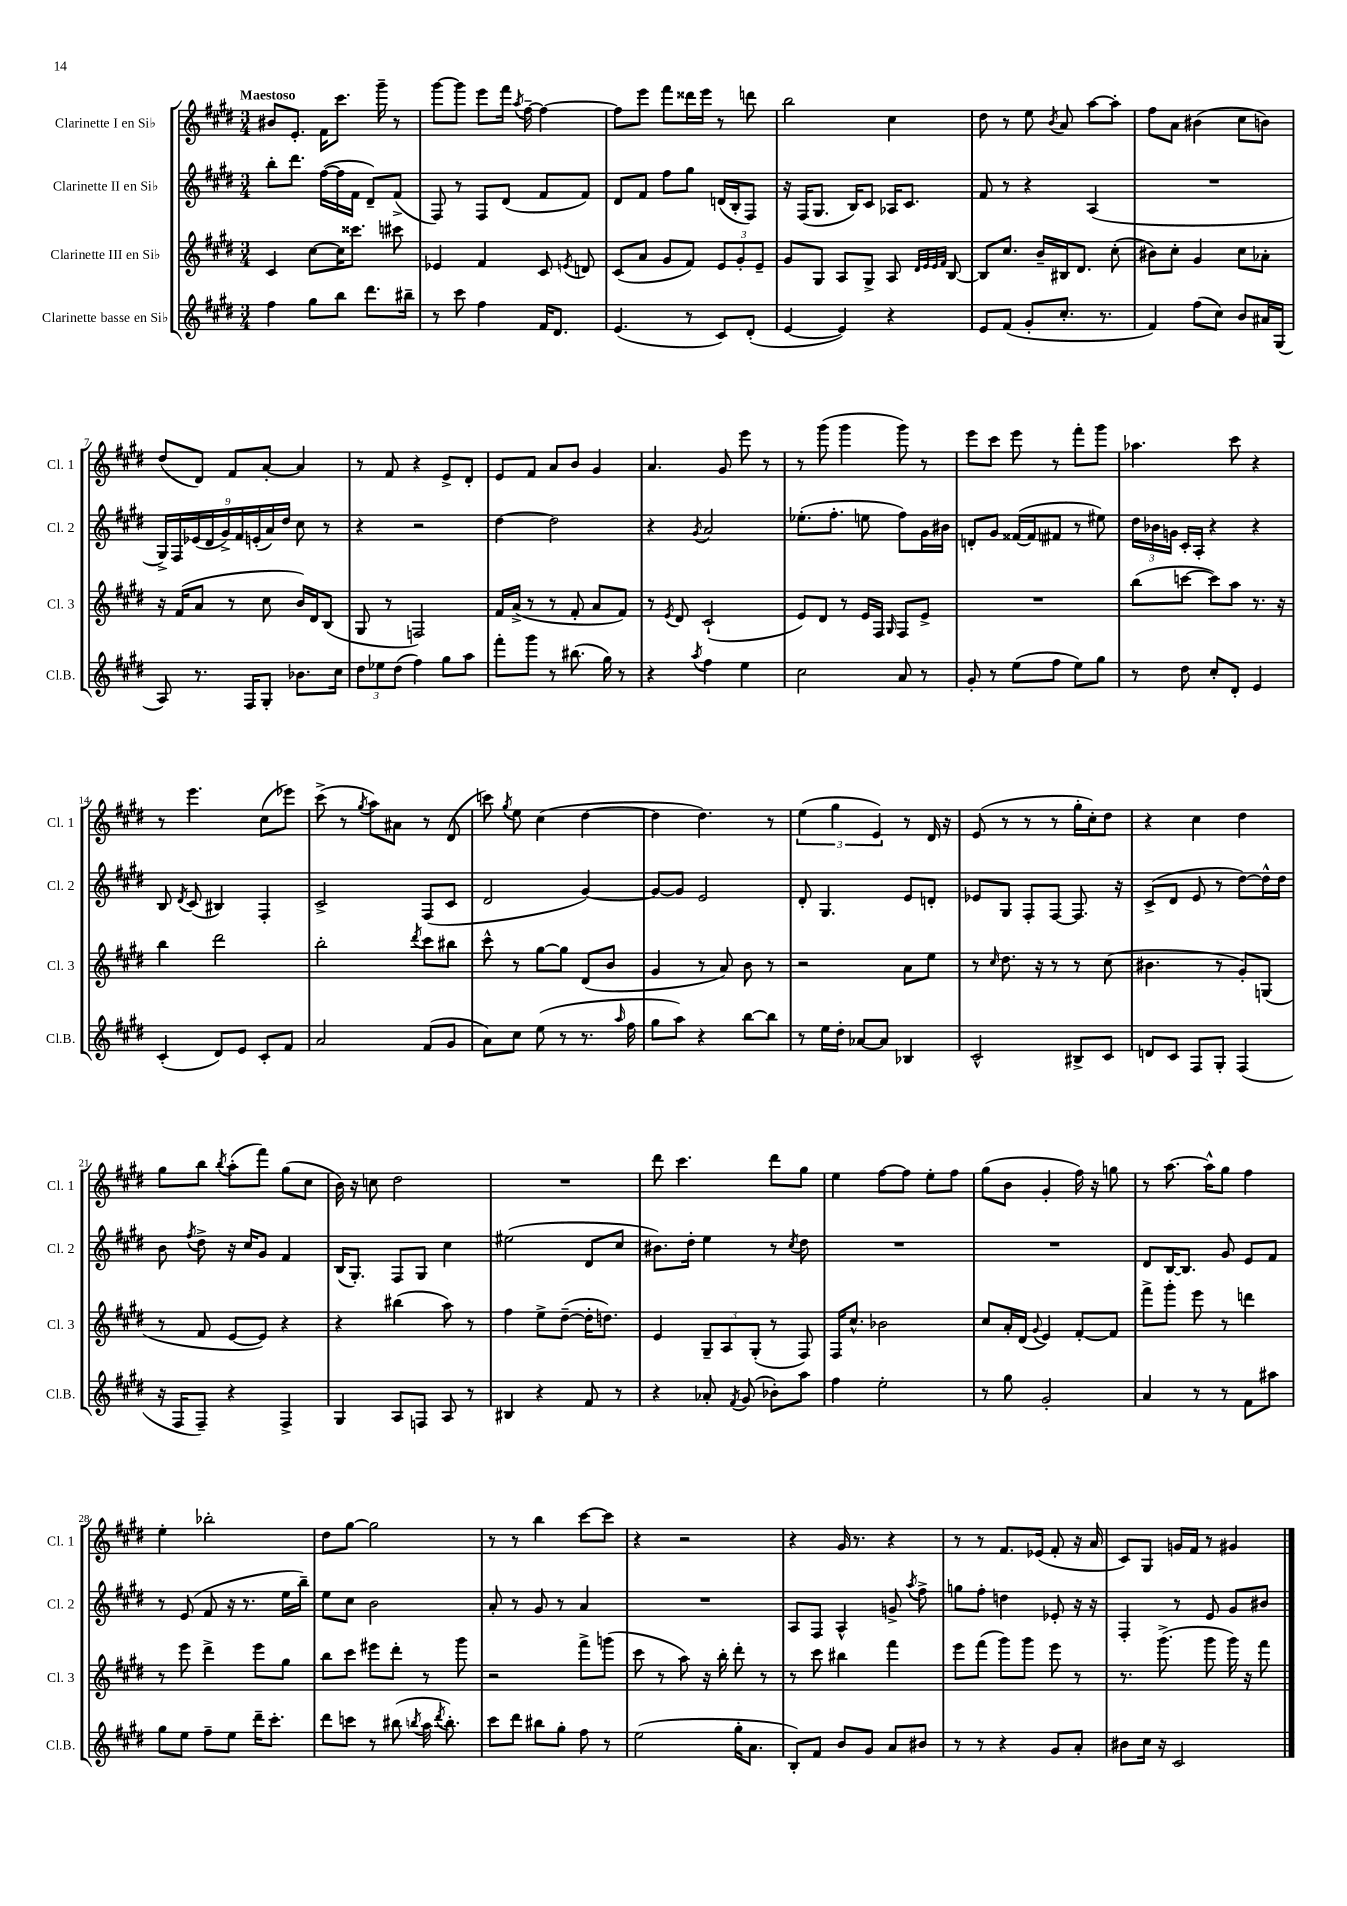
<<
\new StaffGroup <<
\new Staff = "s0" \with { instrumentName = "Clarinette I en Sib" shortInstrumentName = "Cl. 1" } {
    \clef treble \key e \major \numericTimeSignature \time 3/4 \tempo "Maestoso"
    \autoBeamOff bis'8[ e'8.]-. fis'16[ cis'''8.] gis'''16-- r8 |
    gis'''8[~ gis'''8] e'''8[ fis'''16] \acciaccatura { a''8 } fis''16~-- fis''4~ |
    fis''8[ e'''8] fis'''8[ disis'''16 e'''16] r8 d'''8 |
    b''2 cis''4 |
    dis''8 r8 e''8 \acciaccatura { b'8 } a'8 a''8[~ a''8]-. |
    fis''8[ a'8] bis'4( cis''8[ b'8]) |
    dis''8[( dis'8]) fis'8[ a'8]~-. a'4 |
    r8 fis'8 r4 e'8[-> dis'8]-. |
    e'8[ fis'8] a'8[ b'8] gis'4 |
    a'4. gis'8 e'''8 r8 |
    r8 gis'''8( gis'''4 gis'''8) r8 |
    e'''8[ cis'''8] e'''8 r8 fis'''8[-. gis'''8] |
    aes''4. cis'''8 r4 |
    r8 e'''4. cis''8[( ees'''8]) |
    cis'''8->( r8 \acciaccatura { gis''8 } a''8[) ais'8] r8 dis'8( |
    c'''8) \acciaccatura { gis''8 } e''8 cis''4( dis''4~ |
    dis''4 dis''4.) r8 |
    \tuplet 3/2 { e''4( gis''4 e'4) } r8 dis'16 r16 |
    e'8( r8 r8 r8 gis''16[-. cis''16-.) dis''8] |
    r4 cis''4 dis''4 |
    gis''8[ b''8] \acciaccatura { b''8 } a''8[-.( fis'''8]) gis''8[( cis''8] |
    b'16) r16 c''8 dis''2 |
    R2. |
    dis'''8 cis'''4. dis'''8[ gis''8] |
    e''4 fis''8[~ fis''8] e''8[-. fis''8] |
    gis''8[( b'8] gis'4-. fis''16) r16 g''8 |
    r8 a''8.~ a''16[-^ gis''8] fis''4 |
    e''4-. bes''2-. |
    dis''8[ gis''8]~ gis''2 |
    r8 r8 b''4 cis'''8[~ cis'''8] |
    r4 r2 |
    r4 gis'16 r8. r4 |
    r8 r8 fis'8.[ ees'16]( fis'8-. r16 a'16 |
    cis'8[) gis8] g'16[ fis'16] r8 gis'4 \bar "|." |
}
\new Staff = "s1" \with { instrumentName = "Clarinette II en Sib" shortInstrumentName = "Cl. 2" } {
    \clef treble \key e \major \numericTimeSignature \time 3/4
    \autoBeamOff b''8[-. dis'''8.] fis''16[~( fis''16 fis'16] dis'8[--) fis'8]->( |
    fis8) r8 fis8[ dis'8]( fis'8[ fis'8]) |
    dis'8[ fis'8] fis''8[ gis''8] d'16[( b16-. fis8]) |
    r16 fis16[( gis8.] b16[) cis'8] aes16[ cis'8.] |
    fis'8 r8 r4 a4( |
    R2. |
    \tuplet 9/8 { gis16[->) fis16 ees'16( dis'16 gis'16->) fis'16 e'16-.( a'16) dis''16] } cis''8 r8 |
    r4 r2 |
    dis''4~ dis''2 |
    r4 \acciaccatura { gis'8 } a'2 |
    ees''8.[-.( fis''8.]-. e''8 fis''8[) gis'16 bis'16] |
    d'8[-. gis'8] fisis'16[~( fisis'16 fis'8] r8 eis''8) |
    \tuplet 3/2 { dis''16[ bes'16 g'16] } cis'16[-. a16]-. r4 r4 |
    b8 \acciaccatura { dis'8 } cis'8( bis4) fis4-. |
    cis'2-> fis8[( cis'8] |
    dis'2 gis'4~) |
    gis'8[~ gis'8] e'2 |
    dis'8-. gis4. e'8[ d'8]-. |
    ees'8[ gis8] fis8[-. fis8]~ fis8. r16 |
    cis'8[->( dis'8] e'8 r8 dis''8[~) dis''16-^ dis''16] |
    b'8 \acciaccatura { fis''8 } dis''8-> r16 cis''16[ gis'8] fis'4 |
    b16[( gis8.]-.) fis8[ gis8] cis''4 |
    eis''2( dis'8[ cis''8] |
    bis'8.[) dis''16]-. e''4 r8 \acciaccatura { cis''8 } dis''8 |
    R2. |
    R2. |
    dis'8[ b16~ b8.] gis'8 e'8[ fis'8] |
    r8 e'8( fis'8 r16 r8. e''16[ b''16]--) |
    e''8[ cis''8] b'2 |
    a'8-. r8 gis'8 r8 a'4 |
    R2. |
    a8[ fis8] a4-^ g'8-> \acciaccatura { a''8 } fis''8-> |
    g''8[ fis''8]-. d''4 ees'8-. r16 r16 |
    fis4-. r8 e'8 gis'8[ bis'8] \bar "|." |
}
\new Staff = "s2" \with { instrumentName = "Clarinette III en Sib" shortInstrumentName = "Cl. 3" } {
    \clef treble \key e \major \numericTimeSignature \time 3/4
    \autoBeamOff cis'4 cis''8[~ cis''16 cisis'''8.] cis'''8 |
    ees'4 fis'4 cis'8 \acciaccatura { e'8 } d'8 |
    cis'8[( a'8] gis'8[ fis'8]) \tuplet 3/2 { e'8[ gis'8-. e'8]-- } |
    gis'8[ gis8] a8[ gis8]-> a8 \grace { dis'32[ e'32 e'32 fis'32] } b8~ |
    b8[ cis''8.] b'16[-- bis16 dis'8.] cis''8-.( |
    bis'8[) cis''8]-. gis'4 cis''8[ aes'8]-. |
    r16 fis'16[( a'8] r8 cis''8 b'16[) dis'16 b8]( |
    gis8 r8 f2) |
    fis'16[ a'16]->( r8 r8 fis'8-. a'8[ fis'8]) |
    r8 \acciaccatura { e'8 } dis'8 cis'2-!( |
    e'8[) dis'8] r8 e'16[ fis16] \grace { gis16 } fis8[ e'8]-> |
    R2. |
    b''8[( c'''8]~ c'''8[) a''8] r8. r16 |
    b''4 dis'''2 |
    b''2-. \acciaccatura { dis'''8 } cis'''8[ bis''8] |
    cis'''8-^ r8 gis''8[~ gis''8] dis'8[( b'8] |
    gis'4 r8 a'8) b'8 r8 |
    r2 a'8[ e''8] |
    r8 \grace { cis''16 } dis''8. r16 r8 r8 cis''8( |
    bis'4. r8 gis'8[-.) g8]( |
    r8 fis'8 e'8[~ e'8]) r4 |
    r4 bis''4( a''8) r8 |
    fis''4 e''8[-> dis''8]~--( dis''16[-. d''8.]) |
    e'4 \tuplet 3/2 { gis8[-- a8 gis8]-.( } r8 fis8) |
    fis16[ cis''8.]-^ bes'2 |
    cis''8[ a'16-. dis'16]( \appoggiatura { gis'8 } e'4) fis'8[~-. fis'8] |
    fis'''8[-> gis'''8]-. e'''8 r8 d'''4 |
    r8 e'''8 dis'''4-> e'''8[ gis''8] |
    b''8[ cis'''8] eis'''8[ dis'''8]-. r8 gis'''8 |
    r2 fis'''8[-> g'''8]( |
    cis'''8 r8 a''8) r16 b''16-. dis'''8-. r8 |
    r8 cis'''8 bis''4 fis'''4 |
    e'''8[ fis'''8]( gis'''8[) gis'''8] e'''8 r8 |
    r8. gis'''8.->( gis'''8 gis'''16) r16 fis'''8 \bar "|." |
}
\new Staff = "s3" \with { instrumentName = "Clarinette basse en Sib" shortInstrumentName = "Cl.B." } {
    \clef treble \key e \major \numericTimeSignature \time 3/4
    \autoBeamOff fis''4 gis''8[ b''8] dis'''8.[ bis''16]-- |
    r8 cis'''8 fis''4 fis'16[ dis'8.] |
    e'4.( r8 cis'8[) dis'8]-.( |
    e'4~ e'4) r4 |
    e'8[ fis'8]( gis'8[-. cis''8.]-. r8. |
    fis'4) fis''8[( cis''8]) b'8[ ais'16 gis16]( |
    a8) r8. fis16[ gis8]-. bes'8.[ cis''16] |
    \tuplet 3/2 { dis''8[ ees''8 dis''8]( } fis''4) gis''8[ a''8] |
    fis'''8[-. gis'''8] r8 bis''8.( gis''16) r8 |
    r4 \acciaccatura { a''8 } fis''4 e''4 |
    cis''2 a'8 r8 |
    gis'8-. r8 e''8[( fis''8] e''8[) gis''8] |
    r8 dis''8 cis''8[-. dis'8]-. e'4 |
    cis'4-.( dis'8[) e'8] cis'8[-. fis'8] |
    a'2 fis'8[( gis'8] |
    a'8[) cis''8] e''8( r8 r8. \grace { a''16 } fis''16 |
    gis''8[ a''8]) r4 b''8[~ b''8] |
    r8 e''16[ dis''16]-. aes'8[~ aes'8] bes4 |
    cis'2-^ bis8[-> cis'8] |
    d'8[ cis'8] fis8[ gis8]-. fis4( |
    r16 fis16[ fis8]--) r4 fis4-> |
    gis4 a8[ f8] a8 r8 |
    bis4 r4 fis'8 r8 |
    r4 aes'8-. \acciaccatura { fis'8 } gis'8( bes'8[-.) a''8] |
    fis''4 e''2-. |
    r8 gis''8 gis'2-. |
    a'4 r8 r8 fis'8[ ais''8] |
    gis''8[ e''8] fis''8[-- e''8] dis'''16[-- cis'''8.]-. |
    dis'''8[ c'''8] r8 bis''8( \acciaccatura { b''8 } a''16 \acciaccatura { dis'''8 } b''8.-.) |
    cis'''8[ dis'''8] bis''8[ gis''8]-. fis''8 r8 |
    e''2( gis''16[-. a'8.] |
    b8[-.) fis'8] b'8[ gis'8] a'8[ bis'8] |
    r8 r8 r4 gis'8[ a'8]-. |
    bis'8[ cis''16] r16 cis'2 \bar "|." |
}
>>
>>
